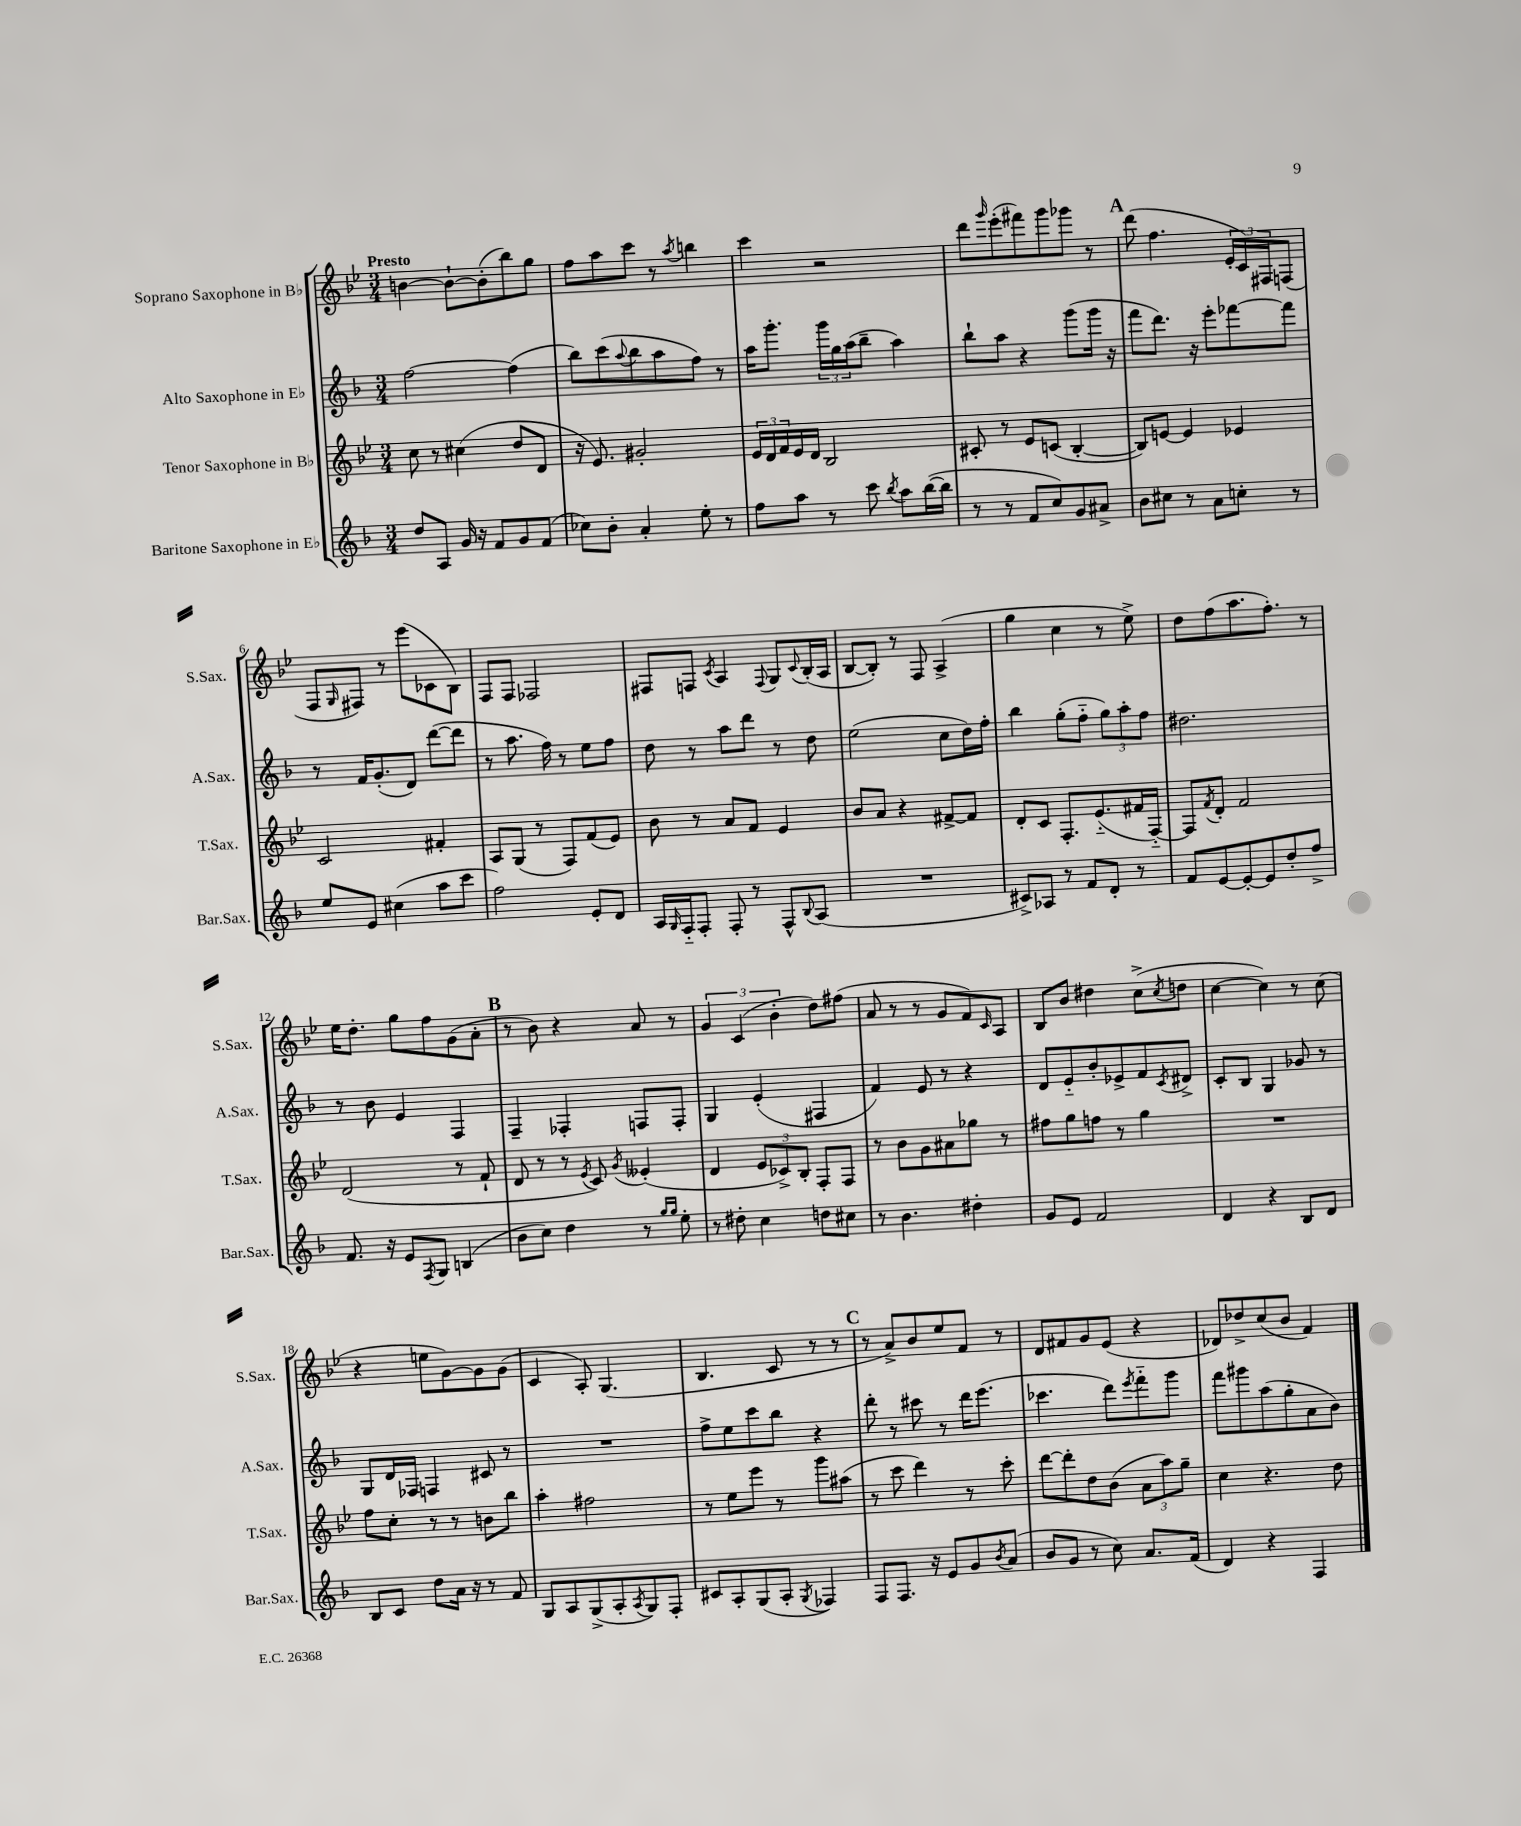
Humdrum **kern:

**kern	**kern	**kern	**kern
*part4	*part3	*part2	*part1
*staff4	*staff3	*staff2	*staff1
*I"Baritone Saxophone in E♭	*I"Tenor Saxophone in B♭	*I"Alto Saxophone in E♭	*I"Soprano Saxophone in B♭
*I'Bar.Sax.	*I'T.Sax.	*I'A.Sax.	*I'S.Sax.
*clefG2	*clefG2	*clefG2	*clefG2
*k[b-]	*k[b-e-]	*k[b-]	*k[b-e-]
*M3/4	*M3/4	*M3/4	*M3/4
=1	=1	=1	=1
!	!	!	!LO:TX:a:B:t=Presto
8dd/L	8cc\	[2ff\	[4bn\
8A/J	8r	.	.
16g/	(4cc#X\	.	8b`\L_
16r	.	.	.
8f/L	.	.	(8b'\]
8g/	8dd/L	(4ff\]	8bb-\)
(8f/J	8d/J	.	8gg\J
=2	=2	=2	=2
8cc-X\L)	16r	8bb-\L)	8ff\L
.	8.e-/)	.	.
8b-'\J	.	(8ccc\	8aa\
.	.	8qqaa/	.
4a'/	2g#X'/	8bb-\	8ccc\J
.	.	8aa\	8r
.	.	.	8qaa/
8ee'\	.	8ff\J)	4bbn\
8r	.	8r	.
=3	=3	=3	=3
8ff\L	24e-/LL	16aa\KL	4ccc\
.	24d/	.	.
.	.	8.ggg'\J	.
.	24f/	.	.
8aa\J	16e-/	.	.
.	16d/JJ	.	.
8r	2B-/	24ggg\LL	2r
.	.	24gg\	.
.	.	(24aa\J	.
8ccc\	.	8bb-~\J	.
8qbb-/	.	.	.
8aa\L	.	4aa\)	.
([16bb-\L	.	.	.
16bb-\JJ]	.	.	.
=4	=4	=4	=4
8r	8c#X'/	8bb-`\L	8ddd\L
.	.	.	16qqggg/
8r	8r	8aa\J	(8eee-'\
8f/L	8e-/L	4r	8fff#X\)
8cc/)	(8cn/J	.	8ggg\
8g/	[4B-'/	(8ggg\L	8ggg-X\J
8a#X^/J	.	16ggg\Jk	8r
.	.	16r	.
!!LO:REH:place=s1:t=A
=5	=5	=5	=5
8b-\L	8B-/L])	8fff\L	(8ddd\
8cc#X\J	[8en/J	8.ddd\J)	4.ff\
8r	4e/]	.	.
.	.	16r	.
8a\L	.	8eee'\L	.
8ccn'\J	4e-X/	[8fff-X\	24e-'/LL
.	.	.	24c/)
.	.	.	24F#X/J
8r	.	8fff-\J]	(8Fn/J
!!LO:LB:g=z
=6	=6	=6	=6
8ee/L	2c/	8r	8F/L
.	.	.	16qqG/
8e/J	.	16f/KL	8F#X/J)
.	.	(8.g'/	.
(4cc#X\	.	.	8r
.	.	8d/J)	(8eee-\L
8aa\L	4f#X'/	([8ddd\L	8c-X\
8ccc\J	.	8ddd\J]	8B-\J)
=7	=7	=7	=7
2ff\)	8A/L	8r	8F/L
.	(8G/J	8.aa\	8F/J
.	8r	.	2F-X/
.	.	16ff\)	.
.	8F/L)	8r	.
8e'/L	(8f/	8ee\L	.
8d/J	8e-/J)	8ff\J	.
=8	=8	=8	=8
16A/LL	8b-\	8dd\	8F#X/L
16qqG/	.	.	.
16F/J	.	.	.
8F'/J	8r	8r	8Fn/J
.	.	.	8qc/
8F'/	8a/L	8aa\L	4A/
8r	8f/J	8ddd\J	.
.	.	.	8qqF/
8F^^/L	4e-/	8r	8G/L
8qqB-/	.	.	8qqc/
(8A/J	.	8dd\	(16B-'/L
.	.	.	16A/JJ
=9	=9	=9	=9
2.r	8b-/L	(2ee\	[8B-/L
.	8a/J	.	8B-'/J])
.	4r	.	8r
.	.	.	8F/
.	[8f#X^/L	8cc\L	(4A^/
.	8f#/J]	16dd\L)	.
.	.	16ff'\JJ	.
=10	=10	=10	=10
8c#X^/L)	8d'/L	4bb-\	4gg\
8A-X/J	8c/J	.	.
8r	8.F'/L	(8gg'\L	4cc\
8f/L	.	8ff\J	.
.	(8.e-/	.	.
8d'/J	.	12gg\L)	8r
.	.	12aa'\	.
8r	16f#X/L	.	8ee-^\)
.	.	12ff\J	.
.	[16F/JJ)	.	.
=11	=11	=11	=11
8f/L	8F/L]	2.dd#X\	8dd\L
.	8qf/	.	.
[8e/	8d'/J	.	(8ff\
8e'/_	2f/	.	8.aa\
8e/]	.	.	.
.	.	.	8.ff'\J)
8dd'/	.	.	.
8ff^/J	.	.	8r
!!LO:LB:g=z
=12	=12	=12	=12
8.f/	(2d/	8r	16ee-\KL
.	.	.	8.dd'\J
.	.	8b-\	.
16r	.	.	.
8e/L	.	4e/	8gg\L
8qF/	.	.	.
8G/J	.	.	8ff\
(4Bn/	8r	4F/	(8g\
.	8f`/	.	8a'\J
!!LO:REH:place=s1:t=B
=13	=13	=13	=13
8b-\L	8d/	4F~/	8r
8cc\J)	8r	.	8b-\)
4dd\	8r	4F-X'/	4r
.	8qe-/	.	.
.	8c/)	.	.
.	8qg/	.	.
8r	(4e--X'/	8Fn/L	8a/
16qqgg/LL	.	.	.
16qqgg/JJ	.	.	.
8ee'\	.	8F'/J	8r
=14	=14	=14	=14
8r	4d/	4G/	6g/
8dd#X'\	.	.	.
.	.	.	(6c/
4cc\	12e-/L	(4e'/	.
.	12c-X^/)	.	6b-'\
.	12B-'/J	.	.
8ddn\L	8F'/L	4F#X/	8dd\L)
8cc#X\J	8F/J	.	(8ff#X\J
=15	=15	=15	=15
8r	8r	4f/)	8a/
4.b-\	8b-\L	.	8r
.	8g\	8e/	8r
.	8a#X\	8r	8g/L
4dd#X'\	8gg-X\J	4r	8f/)
.	.	.	16qqc/
.	8r	.	8A/J
=16	=16	=16	=16
8g/L	8ff#X\L	8d/L	8B-/L
8e/J	8gg\	8e/	8b-/J
2f/	8ffn\J	8b-'/	4dd#X\
.	8r	8e-X^/	.
.	4gg\	8f/	(8cc^\L
.	.	8qc/	8qcc/
.	.	8d#X^/J	8ddn\J
=17	=17	=17	=17
4d/	2.r	8c'/L	[4cc\
.	.	8B-/J	.
4r	.	4G/	4cc\])
8B-/L	.	8g-X/	8r
8d/J	.	8r	(8cc\
!!LO:LB:g=z
=18	=18	=18	=18
8B-/L	8ff\L	8G/L	4r
8c/J	8cc'\J	16d/L	.
.	.	16F-X/JJ	.
8dd\L	8r	4Fn/	8een\L
16a\Jk	8r	.	[8g\)
16r	.	.	.
8r	8bn\L	8c#X/	8g\]
8f/	8bb-\J	8r	(8g\J
=19	=19	=19	=19
8G/L	4aa'\	2.r	4c/
8A/	.	.	.
(8G^/	2ff#X\	.	8A'/)
8A'/	.	.	(4.G/
8qA/	.	.	.
8G/)	.	.	.
8F'/J	.	.	.
=20	=20	=20	=20
8c#X/L	8r	8ff^\L	4.B-/
8A'/	8ee-\L	8ee\	.
(8G/	8eee-\J	8ccc\	.
8A'/J	8r	8bb-\J	8c/
8qG/	.	.	.
4F-X/)	8ggg\L	4r	8r
.	(8aa#X\J	.	8r
!!LO:REH:place=s1:t=C
=21	=21	=21	=21
8F/L	8r	8ddd'\	8r
8.F/J	8ccc\	8r	8a^/L)
.	4ddd\)	8ccc#X\	8b-/
16r	.	.	.
8e/L	.	8r	8ee-/
8g/	8r	16ddd\KL	8f/J
.	.	(8.eee\J	.
8qb-/	.	.	.
(8a/J	8ccc'\	.	8r
=22	=22	=22	=22
8b-/L	[8ddd\L	4.ccc-X\	8d/L
8g/J	8ddd'\]	.	8f#X/
8r	8dd\	.	8g/
8cc\)	(8b-\J	8ddd\L)	(8e-/J
.	.	8qeee/	.
8.a/L	12a\L	8fff\	4r
.	12aa\)	.	.
.	.	8ggg\J	.
.	12gg~\J	.	.
(16f/Jk	.	.	.
=23	=23	=23	=23
4d/)	4cc\	8fff\L	8d-X/L)
.	.	8ggg#X\	8dd-X^/
4r	4.r	(8aa\	(8cc/
.	.	8gg'\	8b-/J
4F/	.	8a\	4f/)
.	8dd\	8b-\J)	.
==	==	==	==
*-	*-	*-	*-
